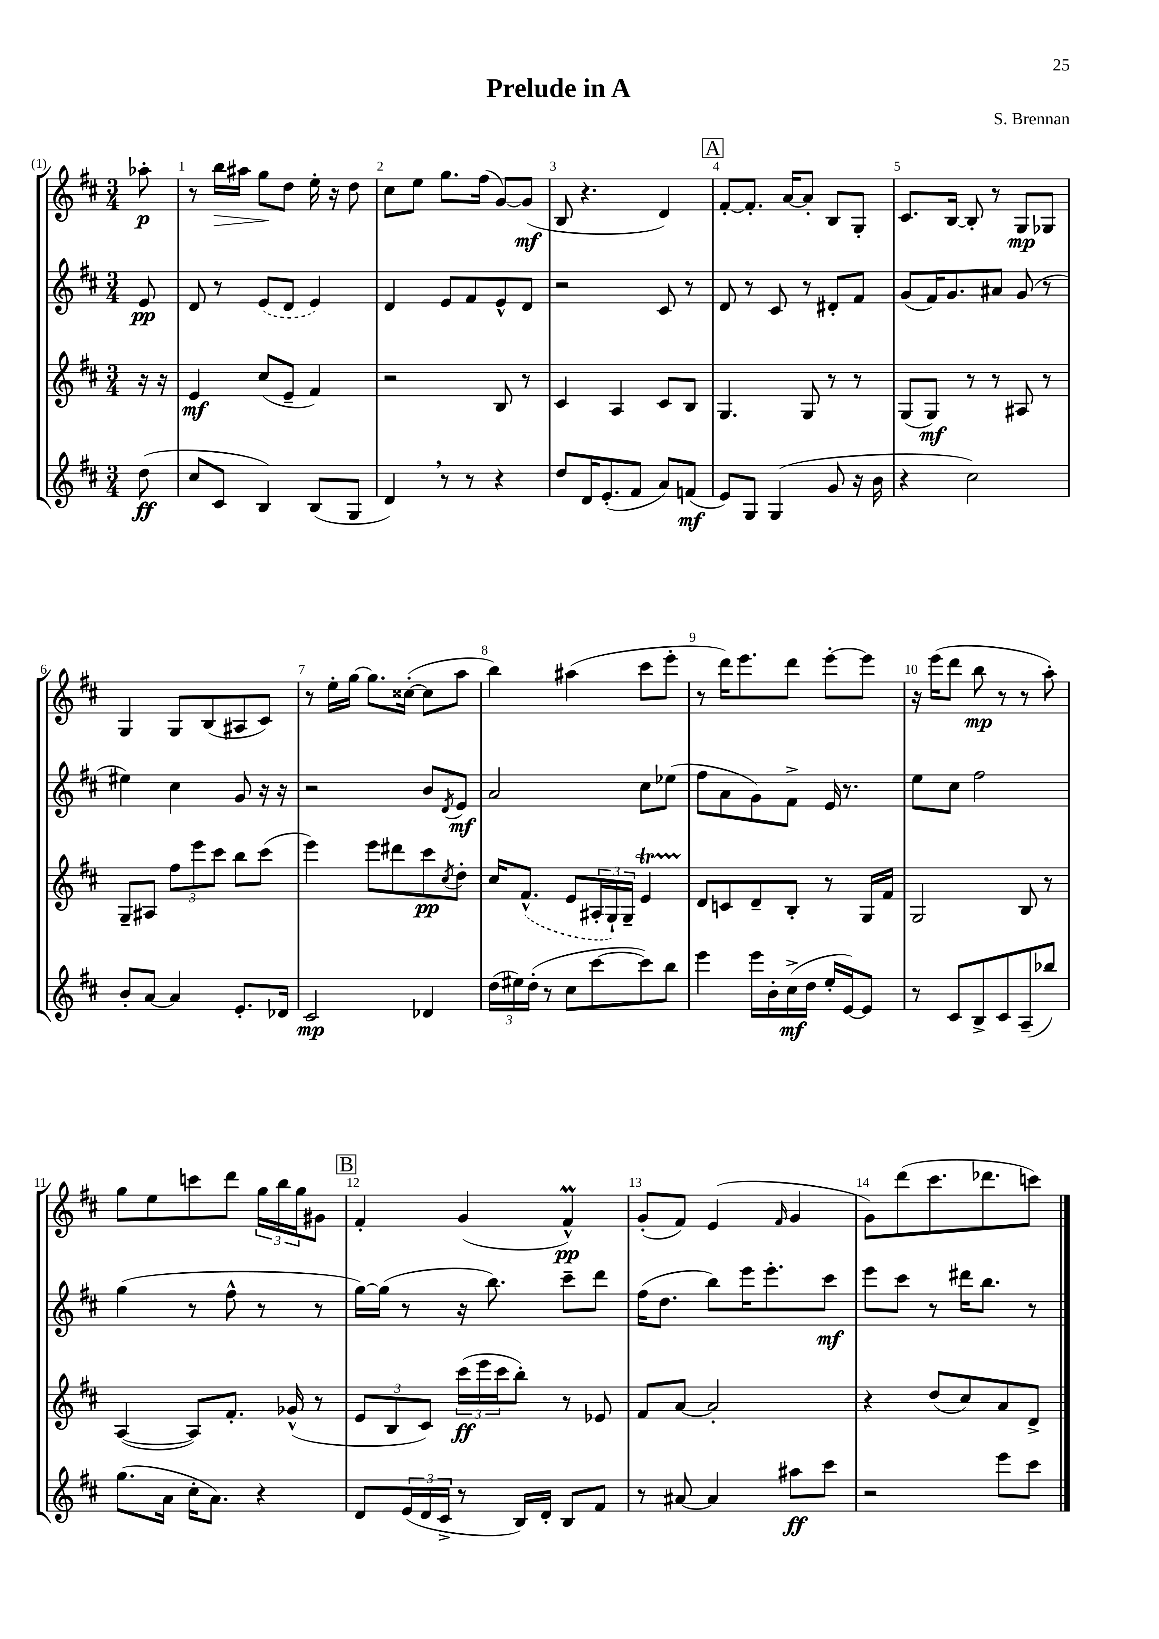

**kern	**dynam	**kern	**dynam	**kern	**dynam	**kern	**dynam
*part4	*part4	*part3	*part3	*part2	*part2	*part1	*part1
*staff4	*staff4	*staff3	*staff3	*staff2	*staff2	*staff1	*staff1
*clefG2	*	*clefG2	*	*clefG2	*	*clefG2	*
*k[f#c#]	*	*k[f#c#]	*	*k[f#c#]	*	*k[f#c#]	*
*M3/4	*	*M3/4	*	*M3/4	*	*M3/4	*
=	=	=	=	=	=	=	=
(8dd\	ff	16r	.	8e/	pp	8aa-X'\	p
.	.	16r	.	.	.	.	.
=1	=1	=1	=1	=1	=1	=1	=1
8cc#/L	.	4e/	mf	8d/	.	8r	.
!	!	!	!	!	!	!	!LO:HP:b
8c#/J	.	.	.	8r	.	16bb\LL	>
.	.	.	.	.	.	16aa#X\JJ	.
4B/)	.	(8cc#/L	.	(8e/L	.	8gg\L	.
.	.	8e~/J	.	8d/J	.	8dd\J	]
(8B/L	.	4f#/)	.	4e/)	.	16ee'\	.
.	.	.	.	.	.	16r	.
8G/J	.	.	.	.	.	8dd\	.
=2	=2	=2	=2	=2	=2	=2	=2
4d,/)	.	2r	.	4d/	.	8cc#\L	.
.	.	.	.	.	.	8ee\J	.
8r	.	.	.	8e/L	.	8.gg\L	.
8r	.	.	.	8f#/	.	.	.
.	.	.	.	.	.	(16ff#\Jk	.
4r	.	8B/	.	8e^^/	.	[8g/L)	.
.	.	8r	.	8d/J	.	(8g/J]	mf
=3	=3	=3	=3	=3	=3	=3	=3
8dd/L	.	4c#/	.	2r	.	8B/	.
16d/K	.	.	.	.	.	4.r	.
(8.e'/	.	.	.	.	.	.	.
.	.	4A/	.	.	.	.	.
8f#/J	.	.	.	.	.	.	.
8a/L)	.	8c#/L	.	8c#/	.	4d/)	.
(8fn/J	mf	8B/J	.	8r	.	.	.
!!LO:REH:place=s1:t=A
=4	=4	=4	=4	=4	=4	=4	=4
8e/L)	.	4.G/	.	8d/	.	[8f#'/L	.
8G/J	.	.	.	8r	.	8.f#'/J]	.
(4G/	.	.	.	8c#/	.	.	.
.	.	.	.	.	.	[16a/KL	.
.	.	8G/	.	8r	.	8a'/J]	.
8g/	.	8r	.	8d#X'/L	.	8B/L	.
16r	.	8r	.	8f#/J	.	8G'/J	.
16b\	.	.	.	.	.	.	.
=5	=5	=5	=5	=5	=5	=5	=5
4r	.	(8G/L	.	(8g/L	.	8.c#/L	.
.	.	8G/J)	mf	16f#/K)	.	.	.
.	.	.	.	8.g/	.	[16B/Jk	.
2cc#\)	.	8r	.	.	.	8B'/]	.
.	.	8r	.	8a#X/J	.	8r	.
.	.	8A#X/	.	(8g/	.	8G/L	mp
.	.	8r	.	8r	.	8G-X/J	.
!!LO:LB:g=z
=6	=6	=6	=6	=6	=6	=6	=6
8b'/L	.	8G~/L	.	4ee#X\)	.	4G/	.
[8a/J	.	8A#X/J	.	.	.	.	.
4a/]	.	12ff#\L	.	4cc#\	.	8G/L	.
.	.	12eee\	.	.	.	.	.
.	.	.	.	.	.	(8B/	.
.	.	12ccc#\J	.	.	.	.	.
8.e'/L	.	8bb\L	.	8g/	.	8A#X/	.
.	.	(8ccc#\J	.	16r	.	8c#/J)	.
16d-X/Jk	.	.	.	16r	.	.	.
=7	=7	=7	=7	=7	=7	=7	=7
2c#/	mp	4eee\)	.	2r	.	8r	.
.	.	.	.	.	.	16ee'\LL	.
.	.	.	.	.	.	[16gg\JJ	.
.	.	8eee\L	.	.	.	8.gg\L]	.
.	.	8ddd#X\	.	.	.	.	.
.	.	.	.	.	.	([16cc##X'\Jk	.
4d-X/	.	8ccc#\	pp	8b/L	.	8cc##\L]	.
.	.	8qcc#/	.	8qd/	.	.	.
.	.	8dd'\J	.	8e/J	mf	8aa\J	.
=8	=8	=8	=8	=8	=8	=8	=8
(24dd\LL	.	16cc#/KL	.	2a/	.	4bb\)	.
24ee#X\)	.	.	.	.	.	.	.
.	.	(8.f#^^/J	.	.	.	.	.
(24dd'\JJ	.	.	.	.	.	.	.
8r	.	.	.	.	.	.	.
8cc#\L	.	8e/L	.	.	.	(4aa#X\	.
[8ccc#\	.	24A#X'/L	.	.	.	.	.
.	.	24G`/)	.	.	.	.	.
.	.	24G~/JJ	.	.	.	.	.
8ccc#\])	.	4eT/	.	8cc#\L	.	8ccc#\L	.
8bb\J	.	.	.	(8ee-X\J	.	8eee'\J	.
=9	=9	=9	=9	=9	=9	=9	=9
4eee\	.	8d/L	.	8ff#\L	.	8r	.
.	.	8cn/	.	8a\	.	16ddd\KL)	.
.	.	.	.	.	.	8.eee\	.
16eee\LL	.	8d~/	.	8g\)	.	.	.
16b'\	.	.	.	.	.	.	.
(16cc#^\	mf	8B'/J	.	8f#^\J	.	8ddd\J	.
16dd\JJ	.	.	.	.	.	.	.
16ee'/LL	.	8r	.	16e/	.	[8eee'\L	.
[16e/J)	.	.	.	8.r	.	.	.
8e/J]	.	16G/LL	.	.	.	8eee\J]	.
.	.	16f#/JJ	.	.	.	.	.
=10	=10	=10	=10	=10	=10	=10	=10
8r	.	2G/	.	8ee\L	.	16r	.
.	.	.	.	.	.	(16eee\KL	.
8c#/L	.	.	.	8cc#\J	.	8ddd\J	.
8B^/	.	.	.	2ff#\	.	8bb\	mp
8c#/	.	.	.	.	.	8r	.
(8A~/	.	8B/	.	.	.	8r	.
8bb-X/J)	.	8r	.	.	.	8aa'\)	.
!!LO:LB:g=z
=11	=11	=11	=11	=11	=11	=11	=11
(8.gg\L	.	([4A/	.	(4gg\	.	8gg\L	.
.	.	.	.	.	.	8ee\	.
16a\Jk	.	.	.	.	.	.	.
16cc#'\KL	.	8A/L])	.	8r	.	8cccn\	.
8.a\J)	.	.	.	.	.	.	.
.	.	8.f#'/J	.	8ff#^^\	.	8ddd\J	.
4r	.	.	.	8r	.	24gg\LL	.
.	.	.	.	.	.	24bb\	.
.	.	(16g-X^^/	.	.	.	.	.
.	.	.	.	.	.	24gg\J	.
.	.	8r	.	8r	.	8g#X\J	.
!!LO:REH:place=s1:t=B
=12	=12	=12	=12	=12	=12	=12	=12
8d/L	.	12e/L	.	[16gg\LL)	.	4f#'/	.
.	.	.	.	(16gg\JJ]	.	.	.
.	.	12B/	.	.	.	.	.
(24e/L	.	.	.	8r	.	.	.
24d/	.	12c#/J)	.	.	.	.	.
24c#^/JJ	.	.	.	.	.	.	.
8r	.	(24ccc#\LL	ff	16r	.	(4g/	.
.	.	24eee\	.	.	.	.	.
.	.	.	.	8.bb\)	.	.	.
.	.	24ccc#\J	.	.	.	.	.
16B/LL)	.	8bb'\J)	.	.	.	.	.
16d'/JJ	.	.	.	.	.	.	.
8B/L	.	8r	.	8ccc#~\L	.	4f#m^^/)	pp
8f#/J	.	8e-X/	.	8ddd\J	.	.	.
=13	=13	=13	=13	=13	=13	=13	=13
8r	.	8f#/L	.	(16ff#\KL	.	(8g'/L	.
.	.	.	.	8.dd\J	.	.	.
[8a#X/	.	[8a/J	.	.	.	8f#/J)	.
4a#/]	.	2a'/]	.	8bb\L)	.	(4e/	.
.	.	.	.	16eee\K	.	.	.
.	.	.	.	8.eee'\	.	.	.
.	.	.	.	.	.	16qqf#/	.
8aa#X\L	ff	.	.	.	.	4g/	.
8ccc#\J	.	.	.	8ccc#\J	mf	.	.
=14	=14	=14	=14	=14	=14	=14	=14
2r	.	4r	.	8eee\L	.	8g\L)	.
.	.	.	.	8ccc#\J	.	(8ddd\	.
.	.	(8dd/L	.	8r	.	8.ccc#\	.
.	.	8cc#/)	.	16ddd#X\KL	.	.	.
.	.	.	.	8.bb\J	.	8.ddd-X\	.
8eee\L	.	8a/	.	.	.	.	.
8ccc#\J	.	8d^/J	.	8r	.	8cccn\J)	.
==	==	==	==	==	==	==	==
*-	*-	*-	*-	*-	*-	*-	*-
